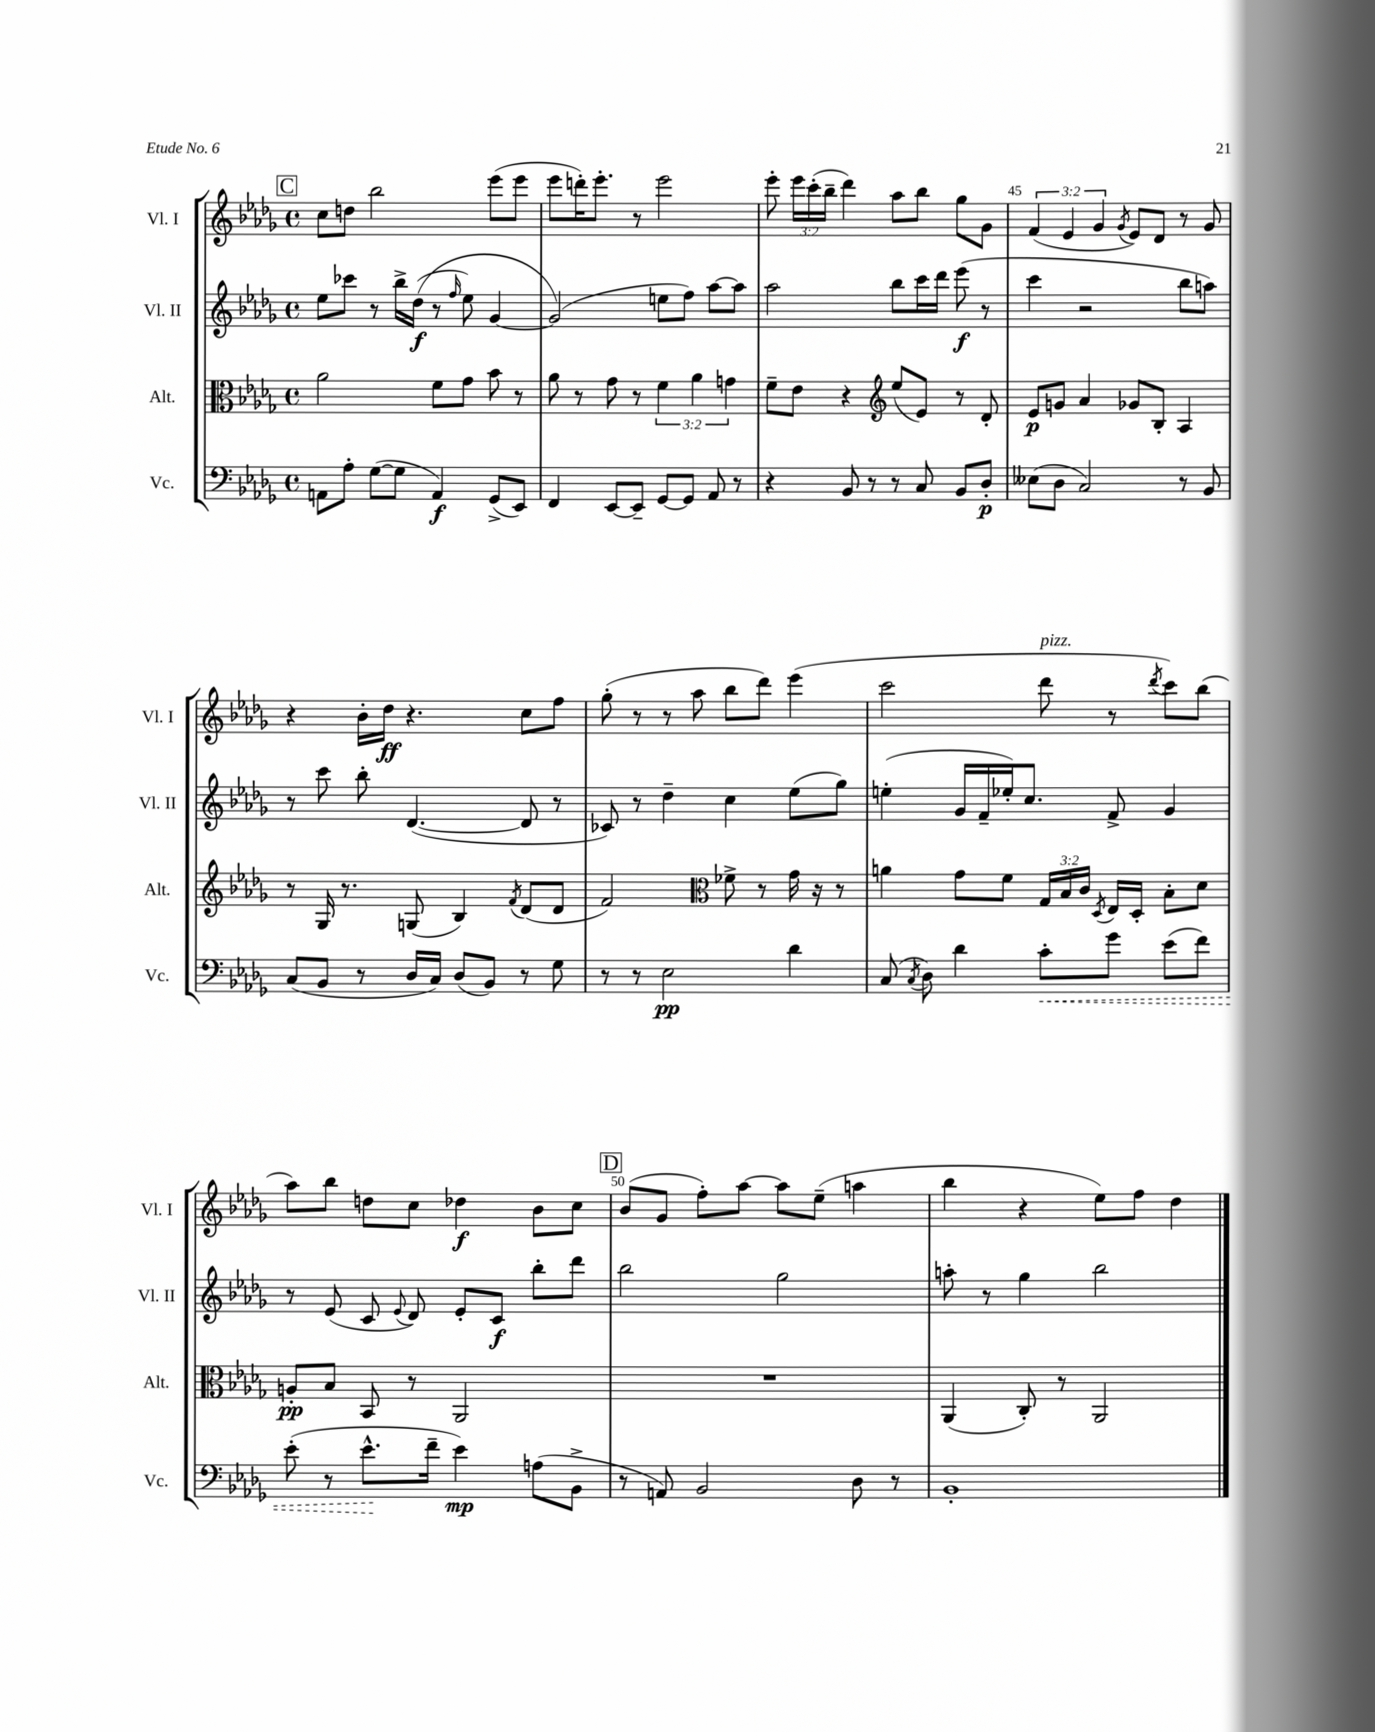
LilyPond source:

<<
\new StaffGroup <<
\new Staff = "s0" \with { instrumentName = "Vl. I" shortInstrumentName = "Vl. I" } {
    \clef treble \key des \major \defaultTimeSignature \time 4/4 \override Staff.TupletNumber.text = #tuplet-number::calc-fraction-text
    \autoBeamOff \mark \markup { \box "C" } c''8[ d''8] bes''2 ees'''8[( ees'''8] |
    ees'''8[ d'''16-.) ees'''8.]-. r8 ees'''2 |
    ees'''8-. \tuplet 3/2 { ees'''16[ c'''16-.( bes''16]-- } des'''4) aes''8[ bes''8] ges''8[ ges'8] |
    \tuplet 3/2 { f'4( ees'4 ges'4 } \acciaccatura { ges'8 } ees'8[) des'8] r8 ges'8 |
    r4 bes'16[-. des''16]\ff r4. c''8[ f''8] |
    ges''8-.( r8 r8 aes''8 bes''8[ des'''8]) ees'''4( |
    c'''2 des'''8^\markup { \italic "pizz." } r8 \acciaccatura { des'''8 } c'''8[) bes''8]( |
    aes''8[) bes''8] d''8[ c''8] des''4\f bes'8[ c''8] |
    \mark \markup { \box "D" } bes'8[( ges'8] f''8[-.) aes''8]~ aes''8[ ees''8]--( a''4 |
    bes''4 r4 ees''8[) f''8] des''4 \bar "|." |
}
\new Staff = "s1" \with { instrumentName = "Vl. II" shortInstrumentName = "Vl. II" } {
    \clef treble \key des \major \defaultTimeSignature \time 4/4
    \autoBeamOff \mark \markup { \box "C" } ees''8[ ces'''8] r8 bes''16[-> des''16]\f(\( r8 \grace { f''16 } ees''8) ges'4~ |
    ges'2(\) e''8[ f''8]) aes''8[~ aes''8] |
    aes''2 bes''8[ c'''16 des'''16] ees'''8\f( r8 |
    c'''4 r2 bes''8[ a''8]) |
    r8 c'''8 bes''8-. des'4.~( des'8 r8 |
    ces'8) r8 des''4-- c''4 ees''8[( ges''8]) |
    e''4-.( ges'16[ f'16-- ees''16-.) c''8.] f'8-> ges'4 |
    r8 ees'8( c'8 \appoggiatura { ees'8 } des'8) ees'8[-. c'8]\f bes''8[-. des'''8] |
    \mark \markup { \box "D" } bes''2 ges''2 |
    a''8-. r8 ges''4 bes''2 \bar "|." |
}
\new Staff = "s2" \with { instrumentName = "Alt." shortInstrumentName = "Alt." } {
    \clef alto \key des \major \defaultTimeSignature \time 4/4 \override Staff.TupletNumber.text = #tuplet-number::calc-fraction-text
    \autoBeamOff \mark \markup { \box "C" } aes'2 f'8[ ges'8] bes'8 r8 |
    aes'8 r8 ges'8 r8 \tuplet 3/2 { f'4 aes'4 g'4 } |
    f'8[-- ees'8] r4 \clef treble ees''8[( ees'8]) r8 des'8-. |
    ees'8[\p g'8] aes'4 ges'8[ bes8]-. aes4 |
    r8 ges16 r8. g8( bes4) \acciaccatura { f'8 } des'8[( des'8] |
    f'2) \clef alto fes'8-> r8 ges'16 r16 r8 |
    a'4 ges'8[ f'8] \tuplet 3/2 { ges16[ bes16 c'16] } \acciaccatura { des8 } ees16[ des16]-. bes8[-. des'8] |
    a8[-.\pp bes8] bes,8 r8 aes,2 |
    \mark \markup { \box "D" } R1 |
    aes,4( c8-.) r8 aes,2 \bar "|." |
}
\new Staff = "s3" \with { instrumentName = "Vc." shortInstrumentName = "Vc." } {
    \clef bass \key des \major \defaultTimeSignature \time 4/4
    \autoBeamOff \mark \markup { \box "C" } a,8[ aes8]-. ges8[~( ges8] a,4\f) ges,8[->( ees,8]) |
    f,4 ees,8[~ ees,8]-- ges,8[~ ges,8] aes,8 r8 |
    r4 bes,8 r8 r8 c8 bes,8[ des8]-.\p |
    eeses8[( des8] c2) r8 bes,8 |
    c8[( bes,8] r8 des16[ c16]) des8[( bes,8]) r8 ges8 |
    r8 r8 ees2\pp des'4 |
    c8( \acciaccatura { c8 } des8) des'4 \once \override Hairpin.style = #'dashed-line c'8[-.\< ges'8] ees'8[( f'8]) |
    ees'8-.( r8 ees'8.[-^\! f'16]-- ees'4\mp) a8[( bes,8]-> |
    \mark \markup { \box "D" } r8 a,8) bes,2 des8 r8 |
    bes,1-. \bar "|." |
}
>>
>>
\layout { \context { \Score currentBarNumber = #42 \override BarNumber.break-visibility = ##(#f #t #t) barNumberVisibility = #(every-nth-bar-number-visible 5) } }
